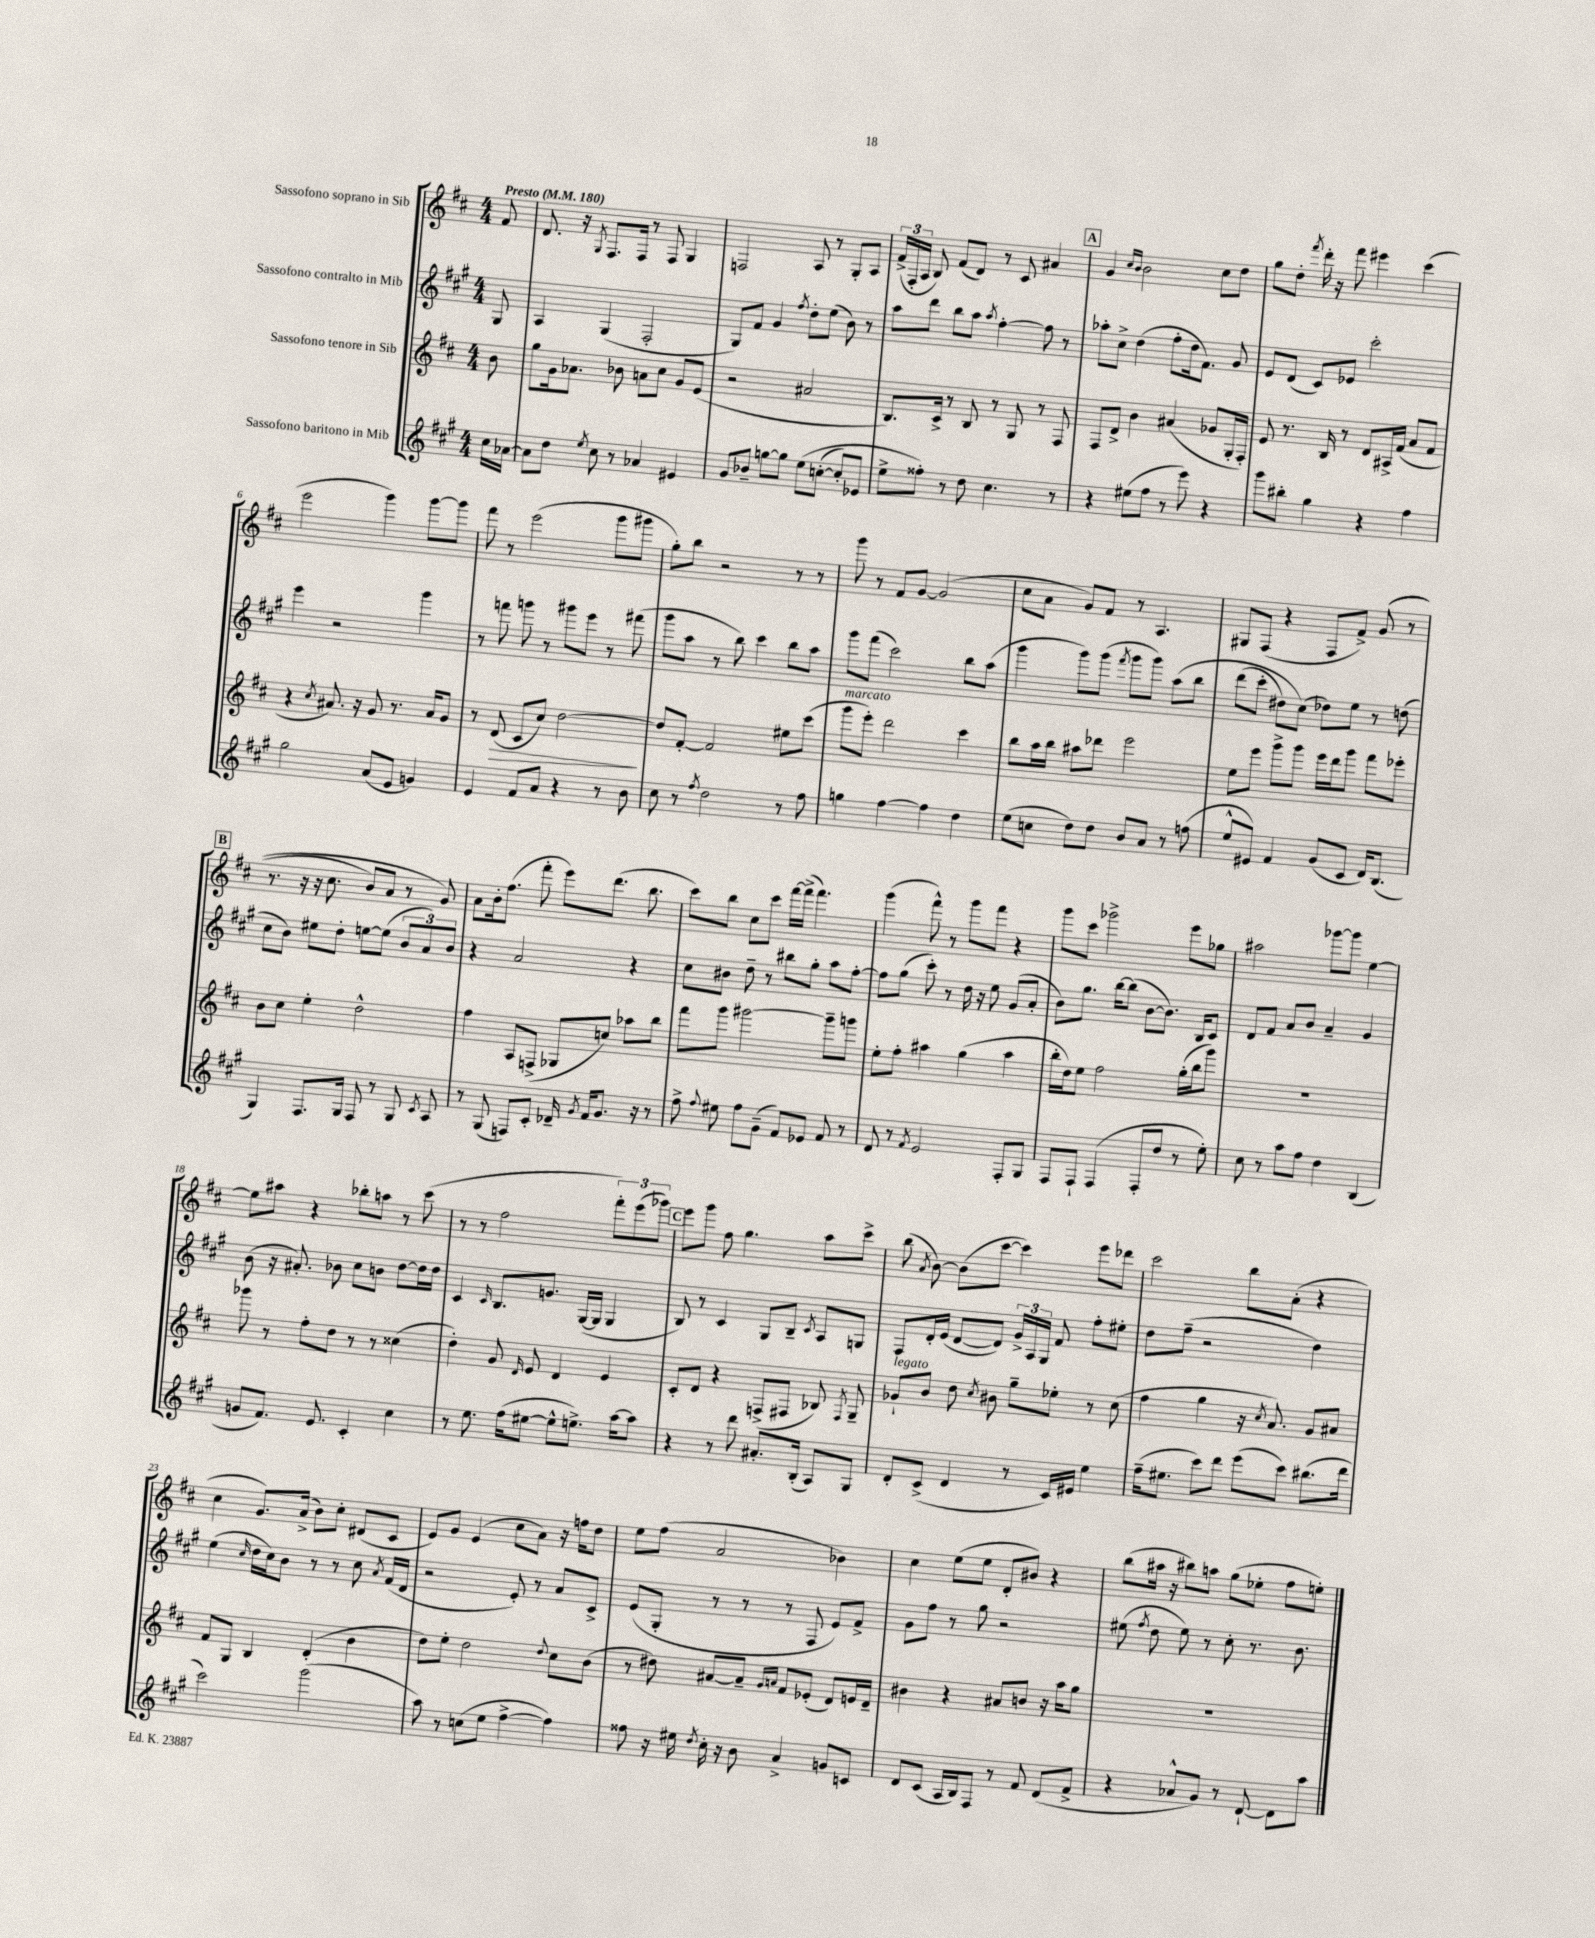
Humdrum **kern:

**kern	**kern	**dynam	**kern	**kern
*part4	*part3	*part3	*part2	*part1
*staff4	*staff3	*staff3	*staff2	*staff1
*I"Sassofono baritono in Mib	*I"Sassofono tenore in Sib	*	*I"Sassofono contralto in Mib	*I"Sassofono soprano in Sib
*clefG2	*clefG2	*	*clefG2	*clefG2
*k[f#c#g#]	*k[f#c#]	*	*k[f#c#g#]	*k[f#c#]
*M4/4	*M4/4	*	*M4/4	*M4/4
*MM180	*MM180	*	*MM180	*MM180
=	=	=	=	=
!	!	!	!	!LO:TX:a:B:t=Presto
16cc#\LL	8b\	.	8G#/	8f#/
[16a-X\JJ	.	.	.	.
=1	=1	=1	=1	=1
8a-\L]	8gg\L	.	4A/	8.d/
8dd\J	16g\k	.	.	.
.	8.a-X\J	.	.	16r
8qee/	.	.	.	8qG/
8cc#\	.	.	(4G#/	8.F#/L
8r	8b-X\	.	.	.
.	.	.	.	16F#/Jk
4a-X/	8an\L	.	2F#'/	8r
.	8cc#\J	.	.	8F#/
4e#X/	8g/L	.	.	4G/
.	(8e/J	.	.	.
=2	=2	=2	=2	=2
8g#/L	2r	.	8G#/L)	2Fn/
8b-X~/J	.	.	8f#/J	.
[8ggn\L	.	.	4g#/	.
8gg\J]	.	.	.	.
.	.	.	8qff#/	.
(8ee\L	2a#X/	.	8dd'\L	8A/
([8ccn'\J	.	.	(8ee\J	8r
8cc'/L])	.	.	8b\)	8G'/L
8e-X/J	.	.	8r	8A/J
=3	=3	=3	=3	=3
8ee^\L	8.B/L)	.	8aa\L	(24f#^/LL
.	.	.	.	24F#'/
.	.	.	.	24A/JJ
8ff##X'\J)	.	.	8ddd\J	8B/)
.	16c#^/Jk	.	.	.
8r	8r	.	8bb\L	(8f#/L
8dd\	8B/	.	8aa\J	8d/J)
.	.	.	8qaa/	.
4.cc#\	8r	.	[4ff#'\	8r
.	8G/	.	.	8c#/
.	8r	.	8ff#\]	4a#X/
8r	8F#/	.	8r	.
!!LO:REH:place=s1:t=A
=4	=4	=4	=4	=4
4r	8F#/L	.	8aa-X'\L	4g/
.	8d^/J	.	8cc#^\J	.
.	.	.	.	16qqcc#/LL
.	.	.	.	16qqb/JJ
(8ee#X\L	4b\	.	(4dd\	2b\
8ff#\J	.	.	.	.
8r	(4a#X/	.	8ff#'\L	.
8eee\)	.	.	16dd\k	.
.	.	.	8.f#\J)	.
4r	8g-X/L	.	.	8cc#\L
.	16G'/L	.	8g#/	8dd\J
.	16F#'/JJ)	.	.	.
=5	=5	=5	=5	=5
8ggg#\L	8e/	.	8e/L	8gg\L
8bb#X'\J	8.r	.	(8d/J	8dd'\J
.	.	.	.	8qfff#/
4gg#\	.	.	8c#/L)	16ddd'\
.	16B/	.	.	16r
.	8r	.	8e-X/J	8fff#\
4r	8d/L	.	2ccc#'\	4eee#X\
.	16A#X^/L	.	.	.
.	(16f#/JJ	.	.	.
4ff#\	8a/L	.	.	(4ccc#\
.	8f#/J	.	.	.
!!LO:LB:g=z
=6	=6	=6	=6	=6
2gg#\	4r	.	4eee\	2eee\
.	8qcc#/	.	.	.
.	8.a#X/)	.	2r	.
.	16r	.	.	.
(8a/L	8g/	.	.	4ggg\)
8e/J	8.r	.	.	.
4gn/)	.	.	4ggg#\	[8ggg\L
.	16a#/KL	.	.	.
.	8g/J	.	.	8ggg\J]
=7	=7	=7	=7	=7
4e/	8r	.	8r	8fff#\
!	!	!LO:HP:b	!	!
.	(8d/	>	8fffn\	8r
8f#/L	8c#/L	.	8gggn\	(2eee\
8a/J	8cc#/J)	.	8r	.
4r	[2dd\	.	8ggg#X\L	.
.	.	.	8eee\J	.
8r	.	.	8r	8ggg\L
8b\	.	.	(8fff#X\	8ggg#X\J
.	.	]	.	.
=8	=8	=8	=8	=8
8cc#\	8dd/L]	.	8ggg#\L	8gg'\L)
8r	[8f#'/J	.	8aa\J	8bb\J
8qff#/	.	.	.	.
2dd\	2f#/]	.	8r	2r
.	.	.	8bb\)	.
.	.	.	4ccc#\	.
8r	8ee#X\L	.	8bb\L	8r
8ff#\	(8ccc#\J	.	8aa\J	8r
=9	=9	=9	=9	=9
!	!LO:TX:a:i:t=marcato	!	!	!
4ggn\	8ggg\L	.	8ggg#\L	8ggg\
.	8eee'\J)	.	(8fff#\J	8r
[4ff#\	2ddd\	.	2ccc#\)	8f#/L
.	.	.	.	[8g/J
4ff#\]	.	.	.	(2g/]
4dd\	4ccc#\	.	8bb\L	.
.	.	.	(8aa\J	.
=10	=10	=10	=10	=10
(8ee\L	8bb\L	.	4ggg#\	8cc#\L
8ccn\J	16aa\L	.	.	8a\J
.	16bb\JJ	.	.	.
8dd\L)	8aa#X\L	.	8ggg#\L)	8g/L)
8dd\J	8ddd-X\J	.	(8ggg#\J	8f#/J
.	.	.	8qfff#/	.
8b/L	2eee\	.	8ggg#\L	8r
8a/J	.	.	8ggg#\J)	4.A/
8r	.	.	(8aa\L	.
(8ffn\	.	.	8bb\J	.
=11	=11	=11	=11	=11
8ee^^/L	8ee\L	.	(8ddd\L	8G#X/L
8e#X/J)	8eee\J	.	8ccc#'\J	(8F#/J
4f#/	8ggg^\L	.	8dd#X\L)	4r
.	8ggg\J	.	(8cc#\J)	.
(8g#/L	16eee\LL	.	8dd-X\L)	8F#/L
.	16ddd\J	.	.	.
8c#/J	8ggg\J	.	8ee\J	8f#^/J)
16d/KL)	8fff#\L	.	8r	((8g/
(8.B/J	.	.	.	.
.	8eee-X'\J	.	(8ddn\	8r
!!LO:LB:g=z
!!LO:REH:place=s1:t=B
=12	=12	=12	=12	=12
4G#/)	8b\L	.	8cc#\L	8.r
.	8cc#\J	.	8b\J)	.
.	.	.	.	16r
8.F#/L	4ee'\	.	8ee#X\L	16r
.	.	.	.	8.cc#\
.	.	.	8dd'\J	.
16G#/Jk	.	.	.	.
8F#/	2dd^^\	.	[8een\L	8b/L)
8r	.	.	(8ee\J]	8a/J
8G#/	.	.	12b/L	8r
.	.	.	12a/)	.
8qc#/	.	.	.	.
8A/	.	.	.	8g/)
.	.	.	12b/J	.
=13	=13	=13	=13	=13
8r	4ff#\	.	4r	8a\L
(8G#/	.	.	.	16b'\k
.	.	.	.	(8.ff#\J
8Fn/L)	8A/L	.	2a/	.
8c#'/J	(8Fn^/J	.	.	8fff#'\
16d-X~/	8G-X/L	.	.	8eee\L)
8qg#/	.	.	.	.
16f#/KL	.	.	.	.
8.g#/J	8ccn/J)	.	.	(8.ddd\J
.	8aa-X\L	.	4r	.
16r	.	.	.	8.bb\
8r	8bb\J	.	.	.
=14	=14	=14	=14	=14
8ff#^\	8fff#\L	.	8cc#\L	8ccc#\L)
8qqff#/	.	.	.	.
8ee#X\	8ggg\J	.	8b#X\J	8bb\J
8ff#\L	[2ggg#X\	.	8dd~\	8cc#\L
(8g#~\J	.	.	8r	8ccc#\J
8f#/L)	.	.	8bb#X\L	[16fff#\LL
.	.	.	.	(16fff#^\JJ]
8e-X/J	.	.	8gg#'\J	4.fff#\)
8f#/	8ggg#~\L]	.	8aa\L	.
8r	8gggn\J	.	[8ff#'\J	.
=15	=15	=15	=15	=15
8d/	8ee'\L	.	8ff#\L]	(4ggg\
8r	8ff#'\J	.	(8gg#\J	.
8qf#/	.	.	.	.
2e/	4aa#X\	.	8ccc#'\)	8fff#^^\)
.	.	.	8r	8r
.	(4gg\	.	16dd\	8ggg\L
.	.	.	16r	.
.	.	.	8ee\	8fff#\J
8F#'/L	4aa#\	.	(8g#/L	4r
8G#/J	.	.	8a'/J	.
=16	=16	=16	=16	=16
8F#/L	16bb'\LL	.	8b\L)	8ggg\L
.	16dd\J)	.	.	.
8F#`/J	8ee\J	.	8.gg#\J	8ccc#\J
(4F#/	2ff#\	.	.	2ggg-X^\
.	.	.	[16bb\KL	.
.	.	.	(8bb\J]	.
8F#'/L	.	.	[8b\L	.
8dd/J	.	.	8.b\J])	.
8r	(16gg'\LL	.	.	8eee\L
.	16bb\J	.	16B/KL	.
8ee'\)	8ggg\J)	.	8c#/J	8gg-X\J
=17	=17	=17	=17	=17
8cc#\	1r	.	8d/L	2aa#X\
8r	.	.	8f#/J	.
8aa\L	.	.	8a/L	.
8ff#\J	.	.	8b/J	.
4dd\	.	.	4a~/	[8ggg-X\L
.	.	.	.	8ggg-\J]
(4B/	.	.	4g#/	[4ee\
!!LO:LB:g=z
=18	=18	=18	=18	=18
8gn/L	8ggg-X\	.	(8b\	8ee\L]
8.f#/J)	8r	.	16r	8aa#X\J
.	.	.	8.a#X'/)	.
.	8ff#'\L	.	.	4r
8.e/	.	.	.	.
.	8dd\J	.	8b-X\	.
4c#'/	8r	.	8cc#\L	8bb-X'\L
.	8r	.	8bn\J	8aan\J
4cc#\	(4cc##X\	.	[8dd\L	8r
.	.	.	16dd\L]	(8ccc#\
.	.	.	16dd\JJ	.
=19	=19	=19	=19	=19
8r	4dd'\)	.	4c#/	8r
8.ee\	.	.	.	8r
.	.	.	16qqc#/	.
.	8g/	.	8.B/L	2ff#\
(16ff#\KL	.	.	.	.
.	16qqd/	.	.	.
[8ee#X\J	8e/	.	.	.
.	.	.	8.gn/J	.
8ee#^^\L]	4d/	.	.	.
8.een^\J)	.	.	([16G#/LL	.
.	.	.	16G#/JJ]	.
.	4e/	.	4G#/	12fff#'\L)
[16aa\KL	.	.	.	.
.	.	.	.	(12eee\
8aa\J]	.	.	.	.
.	.	.	.	12ggg-X\J)
!!LO:REH:place=s1:t=C
=20	=20	=20	=20	=20
4r	8c#'/L	.	8B/)	8eee\L
.	8d/J	.	8r	8ggg\J
8r	4r	.	4c#/	8ff#\
8ddd\	.	.	.	4.gg\
8.a#X'/L	(8Fn^/L	.	8G#/L	.
.	8F#X/J	.	8B~/J	.
(16B'/Jk	.	.	.	.
.	.	.	8qc#/	.
8A/L)	8B-X/)	.	8A/L	8aa\L
.	8qF#/	.	.	.
8G#/J	8G~/	.	8Gn/J	8ccc#^\J
=21	=21	=21	=21	=21
!	!LO:TX:a:i:t=legato	!	!	!
8d'/L	8g-X`/L	.	8F#/L	(8bb\
.	.	.	.	8qa/
(8c#^/J	8b/J	.	16d'/L	[8b\)
.	.	.	(16e/JJ	.
4d/	8dd\	.	[8d/L	(8b\L]
.	8qcc#/	.	.	.
.	8b#X\	.	8d/J])	[8ccc#\J
8r	8gg~\L	.	24g#^/LL	4ccc#\])
.	.	.	24A/	.
.	.	.	24G#/JJ	.
16c#/LL)	8ee-X'\J	.	8f#/	.
16e#X/JJ	.	.	.	.
4ee\	8r	.	8ff#'\L	8eee\L
.	(8cc#\	.	8ee#X'\J	8ddd-X\J
=22	=22	=22	=22	=22
(16ff#~\KL	4ff#\	.	8dd\L	2ccc#\
8.ee#X\J	.	.	.	.
.	.	.	(8ff#~\J	.
8ccc#\L)	4gg\	.	2r	.
8ddd\J	.	.	.	.
(8eee\L	16r	.	.	8bb\L
.	8qcc#/	.	.	.
.	8.a/)	.	.	.
8ccc#\J)	.	.	.	(8a'\J
(8.bb#X\L	8g/L	.	4dd\)	4r
.	8a#X/J	.	.	.
16ddd\Jk	.	.	.	.
!!LO:LB:g=z
=23	=23	=23	=23	=23
2ccc#\)	8f#/L	.	(4ee\	4cc#\
.	8G/J	.	.	.
.	.	.	16qqcc#/	.
.	4B/	.	16dd\LL	8.g/L)
.	.	.	16cc#\J)	.
.	.	.	8b\J	.
.	.	.	.	(16a^/Jk
(2ggg#\	(4d'/	.	8r	8b\L)
.	.	.	8r	8cc#'\J
.	4b\	.	8cc#\	(8d#X/L
.	.	.	8qa/	.
.	.	.	(16f#/LL	8c#/J
.	.	.	16d/JJ	.
=24	=24	=24	=24	=24
8aa\)	8dd\L)	.	2r	8e/L)
8r	8ee'\J	.	.	8g/J
(8ccn\L	2dd\	.	.	(4e/
8ee\J	.	.	.	.
[4ff#^\	.	.	8e'/)	8cc#\L
.	.	.	8r	8a\J)
.	8qqdd/	.	.	.
4ff#\])	8cc#\L	.	8a/L	16r
.	.	.	.	16ffn\KL
.	(8b\J	.	8c#^/J	8dd\J
=25	=25	=25	=25	=25
8ff##X\	8r	.	(8e/L	8ee\L
16r	8dd#X\)	.	8G#'/J	(8ff#\J
16ee#X\	.	.	.	.
8qdd/	.	.	.	.
16cc#'\	[8a#X/L	.	8r	2a/
16r	.	.	.	.
8b\	8a#~/J]	.	8r	.
.	16qqg/LL	.	.	.
.	16qqan/JJ	.	.	.
4a^/	8f#/L	.	8r	.
.	(8e-X'/J	.	8F#/	.
8gn/L	8d/L)	.	8e/L)	4b-X\)
8cn/J	16en/L	.	8f#^/J	.
.	16d~/JJ	.	.	.
=26	=26	=26	=26	=26
8d/L	4b#X\	.	8g#\L	4cc#\
(8c#/J	.	.	8ff#\J	.
16A/LL	4r	.	8r	(8ee\L
16B/J)	.	.	.	.
8F#/J	.	.	8gg#\	8ee\J
8r	8a#X/L	.	2r	8d'/L
8f#/	8bn/J	.	.	8b#X/J)
(8d/L	16r	.	.	4r
.	16aa\KL	.	.	.
8f#^/J	8gg\J	.	.	.
=27	=27	=27	=27	=27
4r	1r	.	(8ee#X\	(8bb\L
.	.	.	8qff#/	.
.	.	.	8dd\	16aa#X\Jk
.	.	.	.	16r
8a-X^^/L	.	.	8ee#\)	8bb#X\L)
8g#/J)	.	.	8r	8aan\J
8r	.	.	8cc#'\	(8gg\L
[8d`/	.	.	8.r	8ee-X'\J
8d\L]	.	.	.	8ff#\L
.	.	.	8.b\	.
8aa\J	.	.	.	8een'\J)
==	==	==	==	==
*-	*-	*-	*-	*-
